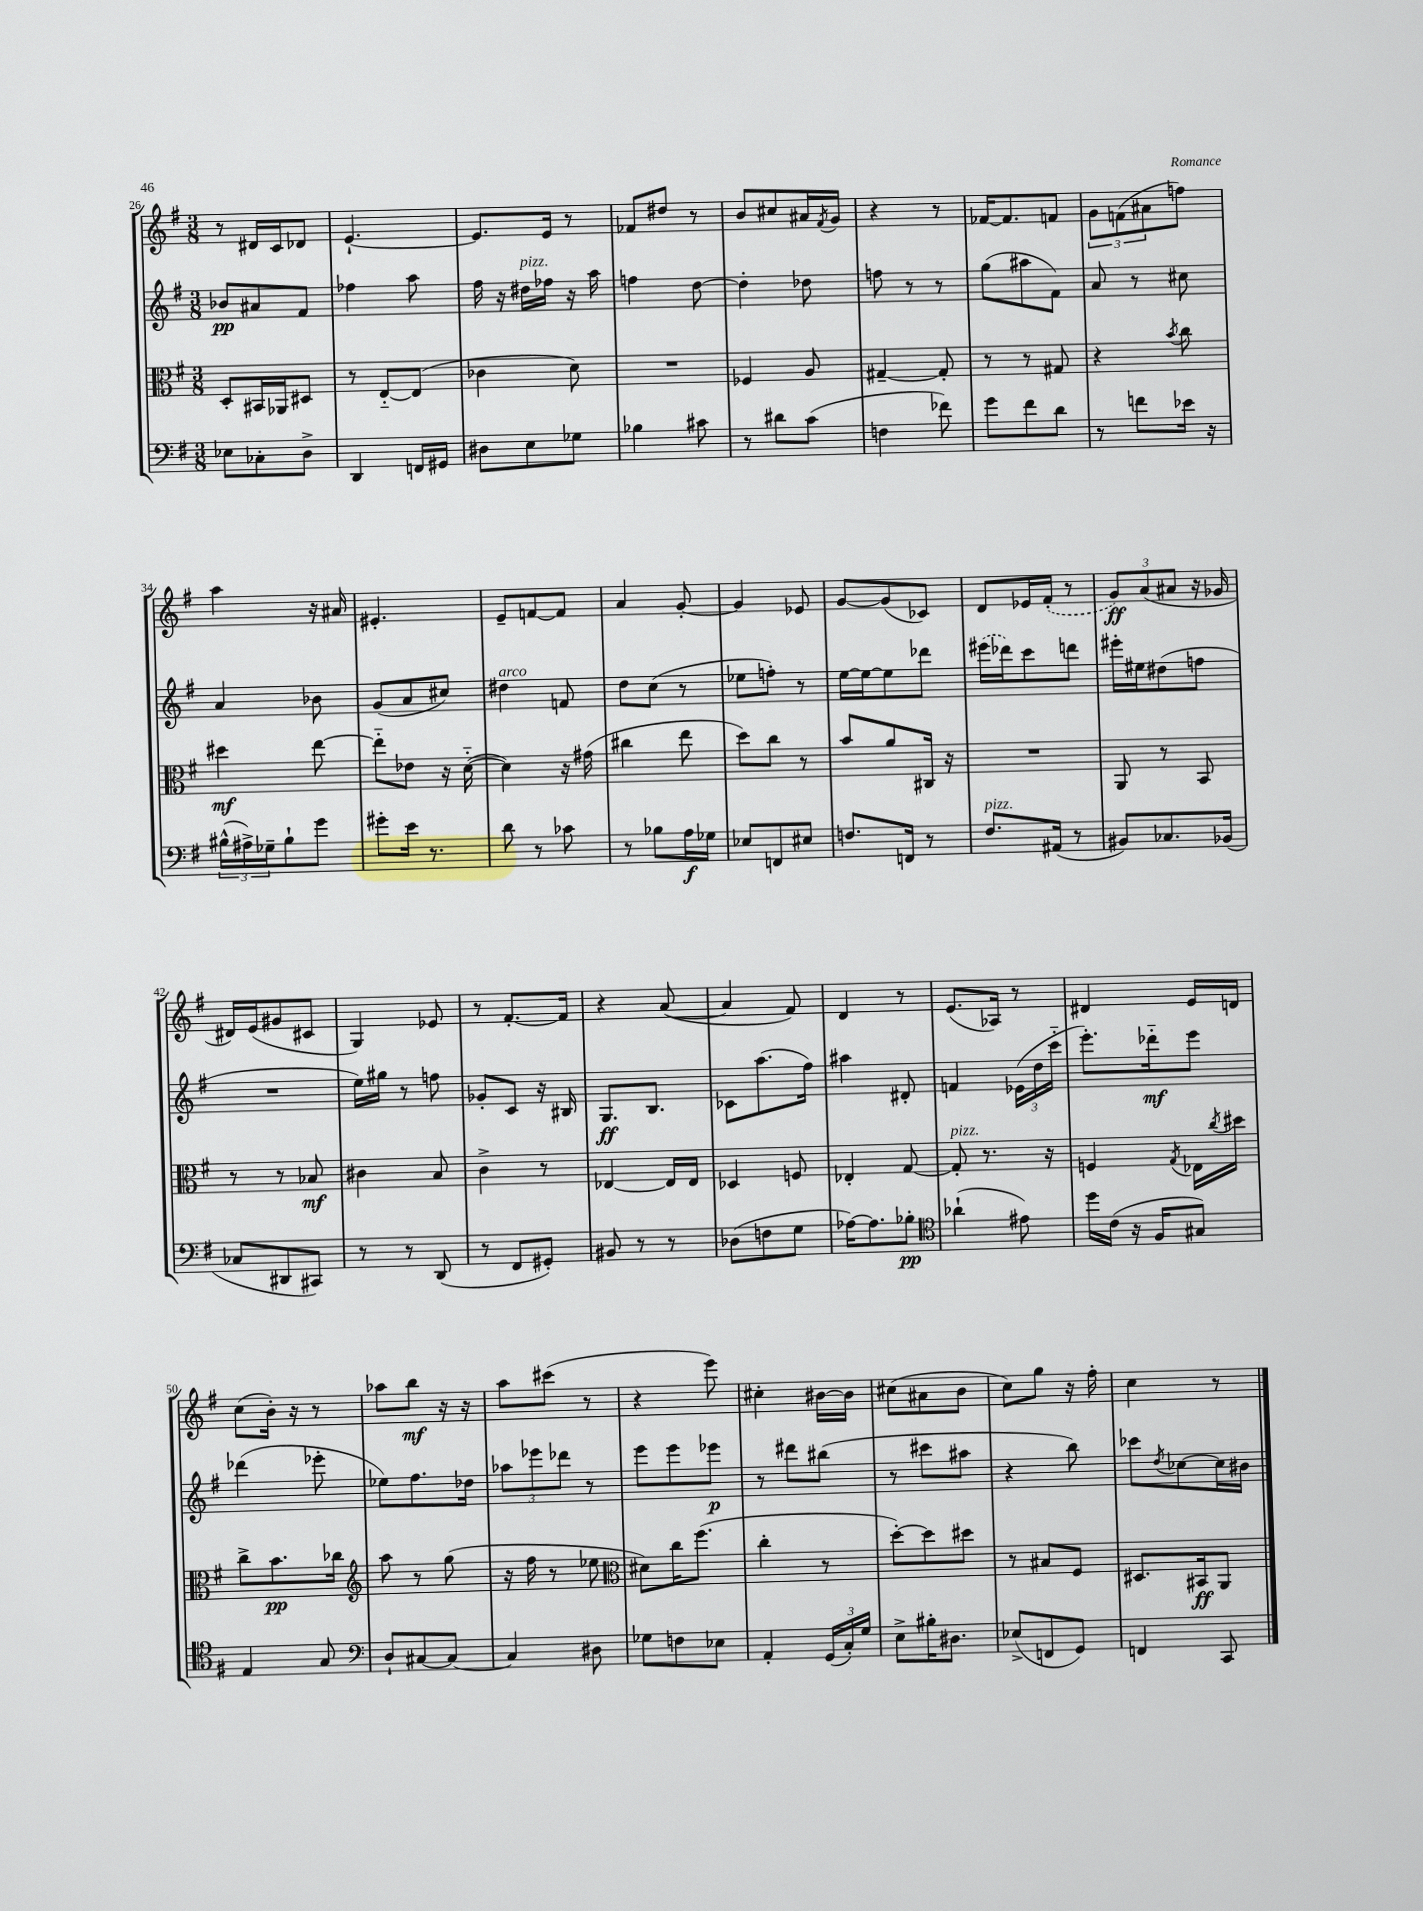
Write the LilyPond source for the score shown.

<<
\new StaffGroup <<
\new Staff = "s0" {
    \clef treble \key g \major \numericTimeSignature \time 3/8
    r8 dis'16 c'16 des'8 |
    e'4.~-! |
    e'8. e'16 r8 |
    fes'8 dis''8 r8 |
    b'8 cis''8 ais'16 \acciaccatura { fis'8 } g'16 |
    r4 r8 |
    fes'16~ fes'8. f'8 |
    \tuplet 3/2 { g'8 f'8( ais'8 } f''8) |
    a''4 r16 ais'16 |
    eis'4.-. |
    e'8-- f'8~ f'8 |
    a'4 g'8~-. |
    g'4 ees'8 |
    g'8~ g'8( ces'8) |
    d'8 ees'16 \once \slurDashed fis'16-.( r8 |
    \tuplet 3/2 { g'8\ff) a'8( ais'8 } r16 ges'16 |
    dis'16) e'16( gis'8 cis'8 |
    g4) ees'8 |
    r8 fis'8.~-. fis'16 |
    r4 a'8~( |
    a'4 fis'8) |
    d'4 r8 |
    e'8.( aes16) r8 |
    dis'4 e'16 d'16 |
    c''8( b'16-.) r16 r8 |
    aes''8 b''8\mf r16 r16 |
    a''8 cis'''8( r8 |
    r4 e'''8) |
    cis''4-. bis'16~ bis'16 |
    cis''8( ais'8 b'8 |
    c''8) g''8 r16 fis''16-. |
    c''4 r8 \bar "|." |
}
\new Staff = "s1" {
    \clef treble \key g \major \numericTimeSignature \time 3/8
    bes'8\pp ais'8 fis'8 |
    fes''4 a''8 |
    fis''16 r16 dis''16^\markup { \italic "pizz." } fes''16 r16 a''16 |
    f''4 d''8~ |
    d''4-. des''8 |
    f''8 r8 r8 |
    g''8( ais''8 fis'8) |
    a'8 r8 cis''8 |
    a'4 bes'8 |
    g'8( a'8 cis''8) |
    dis''4^\markup { \italic "arco" } f'8 |
    d''8 c''8( r8 |
    ees''8 f''8-.) r8 |
    e''16~ e''16~ e''8 des'''8 |
    \once \slurDashed eis'''16( des'''16) c'''8 d'''8 |
    eis'''16-. eis''16 dis''8( f''8 |
    R4. |
    e''16) gis''16 r8 f''8 |
    ges'8-. c'8 r16 bis16 |
    g8.\ff b8. |
    ces'8 a''8.( fis''16) |
    ais''4 dis'8-. |
    f'4 \tuplet 3/2 { ees'16( d''16 c'''16-_ } |
    e'''8.-.) des'''16-_\mf e'''8 |
    des'''4( ees'''8-. |
    ees''8) fis''8. des''16 |
    \tuplet 3/2 { aes''8 ees'''8 des'''8 } r8 |
    e'''8 e'''8 ees'''8\p |
    r8 dis'''8 bis''8( |
    r8 cis'''8 ais''8 |
    r4 b''8) |
    ces'''8 \acciaccatura { d''8 } ces''8~ ces''16 bis'16 \bar "|." |
}
\new Staff = "s2" {
    \clef alto \key g \major \numericTimeSignature \time 3/8
    d8-. bis,16 aes,16 dis8 |
    r8 e8~-_ e8( |
    ces'4 d'8) |
    R4. |
    fes4 a8 |
    gis4~-- gis8-. |
    r8 r8 gis8 |
    r4 \acciaccatura { b'8 } c''8 |
    dis''4\mf e''8~ |
    e''8-_ ees'8 r16 d'16~-_( |
    d'4) r16 gis'16( |
    cis''4 e''8 |
    d''8) c''8 r8 |
    b'8 a'8 cis16 r16 |
    R4. |
    a,8 r8 b,8 |
    r8 r8 bes8\mf |
    cis'4 b8 |
    c'4-> r8 |
    ees4~ ees16 ees16 |
    des4 f8 |
    ees4-. g8~ |
    g8-.^\markup { \italic "pizz." } r8. r16 |
    f4 \acciaccatura { g8 } ees16 \acciaccatura { c''8 } dis''16 |
    c''8-> b'8.\pp ces''16 |
    \clef treble a''8 r8 g''8( |
    r16 fis''16 r8 ees''8 |
    \clef alto dis'8) c''16 fis''8.( |
    c''4-. r8 |
    d''8~-.) d''8 dis''8 |
    r8 bis8 fis8 |
    dis8. bis,16\ff a,8 \bar "|." |
}
\new Staff = "s3" {
    \clef bass \key g \major \numericTimeSignature \time 3/8
    ees8 ces8-. d8-> |
    d,4 f,16 gis,16 |
    dis8 e8 ges8 |
    bes4 cis'8 |
    r8 dis'8 c'8( |
    f4 fes'8) |
    g'8 fis'8 d'8 |
    r8 f'8 ees'16 r16 |
    \tuplet 3/2 { bis16-^( ais16->) ges16-- } bis8-! g'8 |
    gis'8-. e'16 r8. |
    d'8 r8 ces'8 |
    r8 bes8 a16\f ges16 |
    ees8 f,8 eis8 |
    f8. f,16 r8 |
    fis8.^\markup { \italic "pizz." } ais,16( r8 |
    bis,8) ces8. bes,16( |
    ces8 dis,8 cis,8) |
    r8 r8 d,8( |
    r8 fis,8 gis,8-.) |
    bis,8 r8 r8 |
    des8( f8 g8 |
    aes16~) aes8. bes8-.\pp |
    \clef tenor aes'4-!( eis'8) |
    d''16 c'16( r16 fis16 gis8) |
    e4 g8 |
    \clef bass d8-! cis8~ cis8~ |
    cis4 dis8 |
    ges8 f8 ees8 |
    a,4-. \tuplet 3/2 { g,16( c16-.) g16 } |
    e8-> bis16-. dis8. |
    ees8->( f,8 g,8) |
    f,4 c,8 \bar "|." |
}
>>
>>
\layout { \context { \Score currentBarNumber = #26 } }
